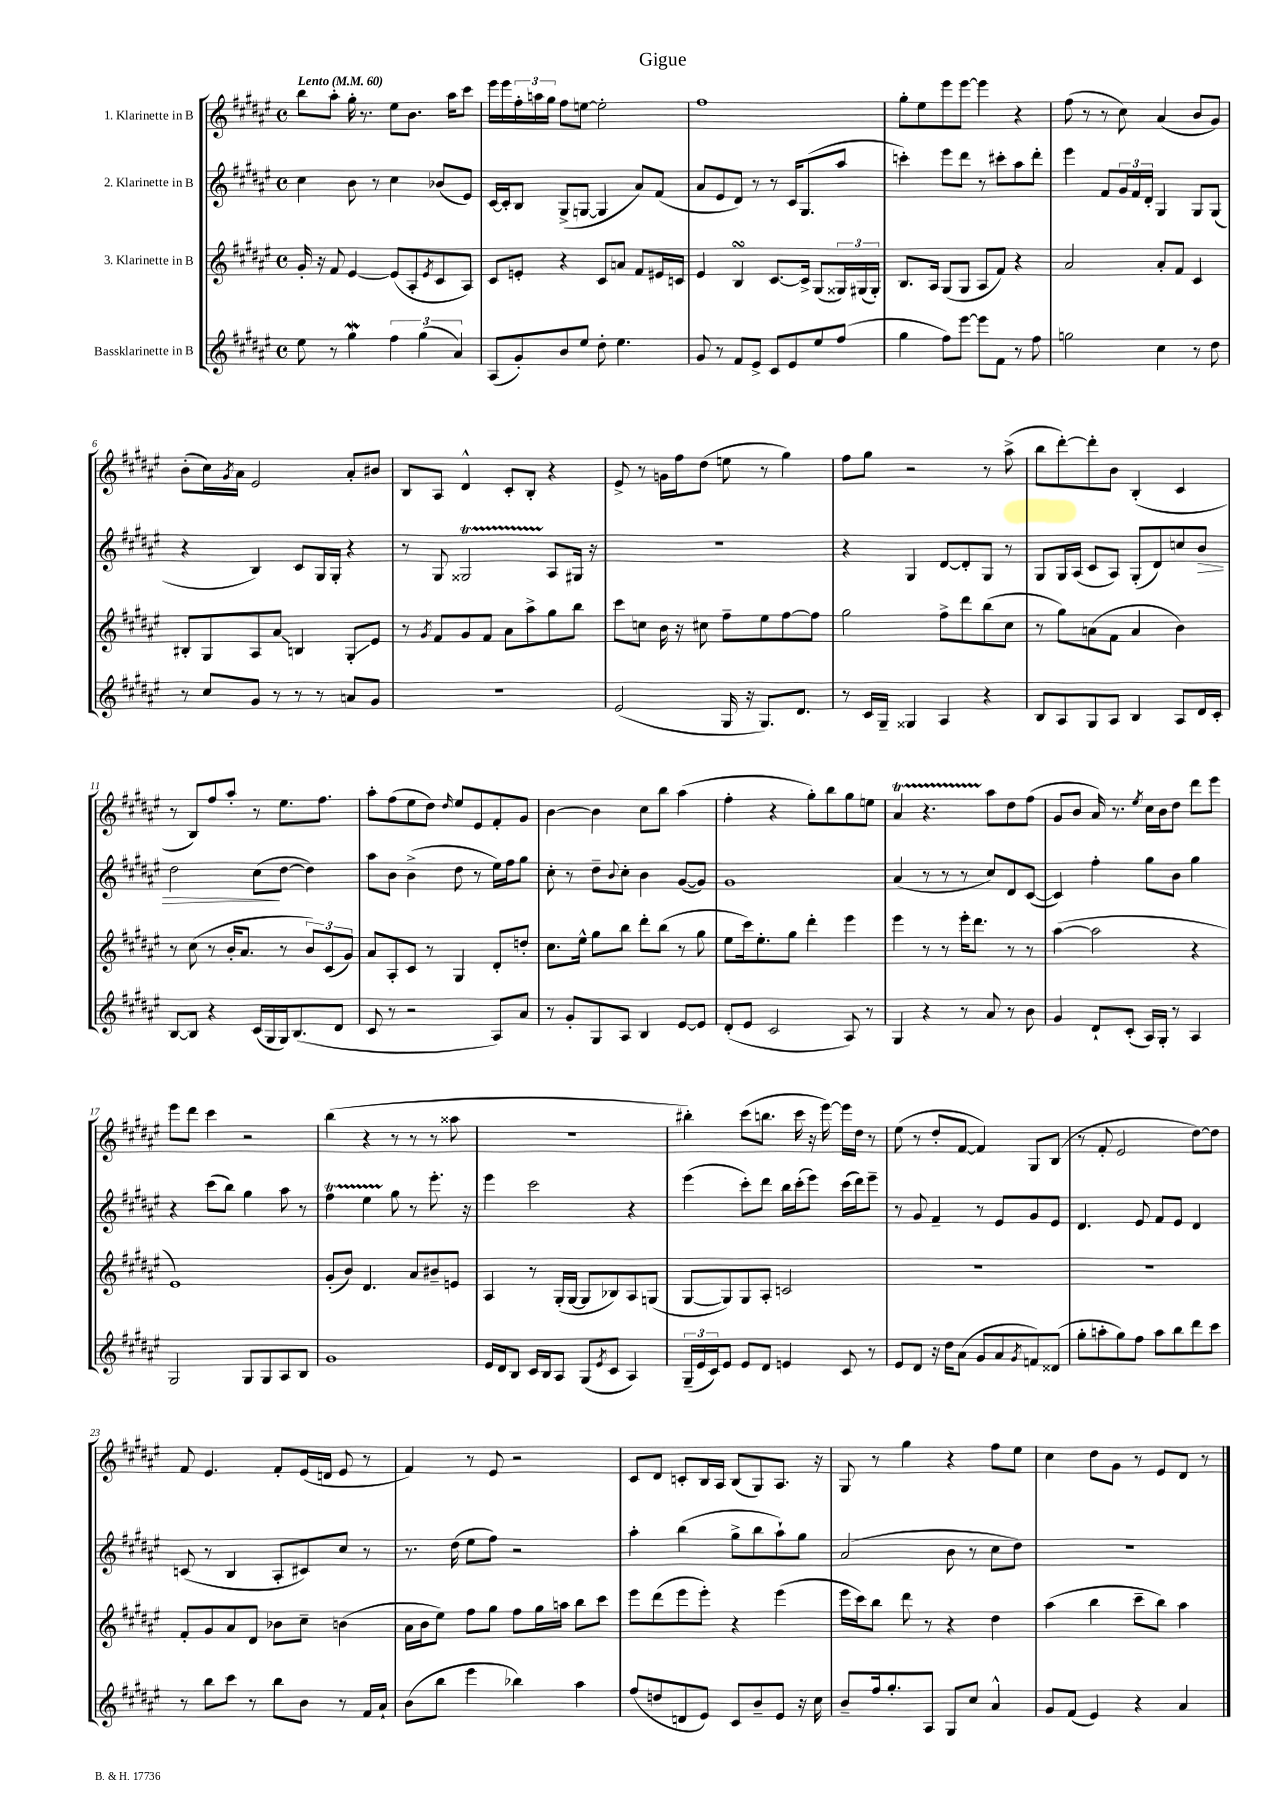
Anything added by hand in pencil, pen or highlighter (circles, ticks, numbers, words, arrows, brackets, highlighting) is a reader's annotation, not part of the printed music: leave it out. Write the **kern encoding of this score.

**kern	**kern	**kern	**kern
*staff4	*staff3	*staff2	*staff1
*clefG2	*clefG2	*clefG2	*clefG2
*k[f#c#g#d#a#e#]	*k[f#c#g#d#a#e#]	*k[f#c#g#d#a#e#]	*k[f#c#g#d#a#e#]
*M4/4	*M4/4	*M4/4	*M4/4
*met(c)	*met(c)	*met(c)	*met(c)
*MM60	*MM60	*MM60	*MM60
8ee#	16g#'	4cc#	8bb
.	16r	.	.
8r	8f#	.	8aa#'
4gg#	[4e#	8b	16gg#'
.	.	.	8.r
.	.	8r	.
6ff#	(8e#]	4cc#	8ee#
.	8A#'	.	8.b
(6gg#	.	.	.
.	8qe#	.	.
.	8c#	(8b-	.
.	.	.	16aa#
6a#)	.	.	.
.	8A#)	8e#)	8ccc#
=	=	=	=
(8A#	8c#	[16c#	16eee#
.	.	16c#']	16eee#
8g#')	8e'	8B	24ff#'
.	.	.	24aa
.	.	.	24gg#
8b	4r	(8G#^	8ff#
8ee#	.	[8G	[8ee
8dd#'	8c#	4G]	2ee']
4.ee#	8a	.	.
.	8f#	8a#)	.
.	16e#	(8f#	.
.	16c	.	.
=	=	=	=
8g#	4e#	8a#	1ff#
8r	.	8e#	.
8f#	4B	8d#)	.
8e#^	.	8r	.
8c#	[8.c#	8r	.
8e#	.	16c#	.
.	16c#^]	(8.G#	.
8ee#	(8G#	.	.
(8ff#	24G##)	8aa#	.
.	(24G#	.	.
.	24G#')	.	.
=	=	=	=
4gg#	8.B	4ccc')	8gg#'
.	.	.	8ee#
.	16A#	.	.
8ff#)	(8G#	8eee#	8eee#
[8eee#	8G#	8ddd#	[8eee#
8eee#]	8A#	8r	4eee#]
8f#	8f#)	8ccc#'	.
8r	4r	8aa#	4r
8ff#	.	8ddd#'	.
=	=	=	=
2gg	2a#	4eee#	(8ff#
.	.	.	8r
.	.	8f#	8r
.	.	24g#	8cc#)
.	.	24f#	.
.	.	24d#'	.
4cc#	8a#'	4G#	(4a#
.	8f#	.	.
8r	4c#	8G#	8b
8dd#	.	(8G#	8g#)
=	=	=	=
8r	8B#'	4r	(8b'
8cc#	8G#	.	16cc#)
.	.	.	8qg#
.	.	.	16a#
8g#	8A#	4B)	2e#
8r	8a#	.	.
8r	4B	8c#	.
8r	.	16G#	.
.	.	16G#'	.
8a	8G#'	4r	8a#'
8g#	8e#	.	8b#
=	=	=	=
1r	8r	8r	8B
.	8qg#	.	.
.	8f#	8G#	8A#
.	8g#	2G##	4d#^^
.	8f#	.	.
.	8a#	.	8c#'
.	8aa#^	.	8B'
.	8gg#	8A#	4r
.	8bb	16G#	.
.	.	16r	.
=	=	=	=
(2e#	8ccc#	1r	8e#^
.	8cc	.	8r
.	16b	.	16g
.	16r	.	16ff#
.	8cc#	.	(8dd#
16G#	8ff#~	.	8ee
16r	.	.	.
8.G#)	8ee#	.	8r
.	[8ff#	.	4gg#)
8.d#	.	.	.
.	8ff#]	.	.
=	=	=	=
8r	2gg#	4r	8ff#
16c#	.	.	8gg#
16G#~	.	.	.
4G##	.	4G#	2r
4A#	8ff#^	[8d#	.
.	8ddd#	8d#']	.
4r	(8bb	8G#	8r
.	8cc#	8r	(8aa#^
=	=	=	=
8B	8r	8G#	8bb
8A#	8gg#)	16G#	[8ddd#')
.	.	(16A#	.
8G#	(8a	8c#	8ddd#']
8A#	8f#	8A#)	8b
4B	4a	(8G#'	(4B'
.	.	8d#)	.
8A#	4b)	8cc	4c#
16d#	.	8b	.
16c#'	.	.	.
=	=	=	=
[8B	8r	2dd#	8r
8B]	(8cc#	.	8B)
4r	8r	.	8ff#
.	16b'	.	8aa#'
.	8.a#	.	.
(16c#	.	(8cc#	8r
16G#	.	.	.
16G#)	8r	[8dd#	8.ee#
(8.B	.	.	.
.	12b)	4dd#])	.
.	.	.	8.ff#
.	(12c#	.	.
8d#	.	.	.
.	12g#)	.	.
=	=	=	=
8c#	8a#	8aa#	8aa#'
8r	8A#'	8b	(8ff#
2r	8c#	(4b^	8ee#
.	8r	.	8dd#)
.	.	.	16qqdd#
.	4G#	8dd#	8ee#
.	.	8r	8e#
8A#)	8d#'	16ee#)	8f#'
.	.	16ff#	.
8a#	8dd'	8gg#	8g#
=	=	=	=
8r	8.cc#	8cc#'	[4b
8g#'	.	8r	.
.	16ee#^^	.	.
8G#	8gg#	8dd#~	4b]
.	.	8qqb	.
8A#	8bb	8cc#'	.
4B	8ddd#'	4b	8cc#
.	(8bb	.	8bb
[8e#	8r	([8g#	(4aa#
8e#]	8gg#	8g#])	.
=	=	=	=
(8d#'	8ee#	1g#	4ff#'
8e#	16ccc#)	.	.
.	8.ee#'	.	.
2c#	.	.	4r
.	8gg#	.	.
.	4ddd#'	.	8gg#')
.	.	.	8bb
8A#)	4eee#	.	8gg#
8r	.	.	8ee
=	=	=	=
4G#	4eee#	(4a#	4a#
4r	8r	8r	4.r
.	8r	8r	.
8r	16eee#'	8r	.
.	8.ddd#	.	.
8a#	.	8cc#)	8aa#
8r	8r	8d#	8dd#
8b	8r	([8c#	(8ff#
=	=	=	=
4g#	([4aa#	4c#])	8g#
.	.	.	8b
8d#`	2aa#]	4ff#'	16a#)
.	.	.	8.r
(8c#'	.	.	.
.	.	.	8qee#
16A#)	.	8gg#	16cc#
16G#'	.	.	16b
8r	.	8b	8dd#
4A#	4r	4gg#	8ddd#
.	.	.	8eee#
=	=	=	=
2G#	1e#)	4r	8eee#
.	.	.	8ddd#
.	.	(8ccc#	4ccc#
.	.	8bb)	.
8G#	.	4gg#	2r
8G#	.	.	.
8A#	.	8aa#	.
8B	.	8r	.
=	=	=	=
1g#	(8g#'	4ff#	(4bb
.	8b)	.	.
.	4.d#	4ee#	4r
.	.	8gg#	8r
.	8a#	8r	8r
.	8b#~	8.eee#'	8r
.	8e	.	8aa##
.	.	16r	.
=	=	=	=
16e#	4A#	4eee#	1r
16d#	.	.	.
8B	.	.	.
16c#	8r	2ccc#	.
16B	.	.	.
8A#	(16G#'	.	.
.	[16G#	.	.
(8G#	8G#]	.	.
8qe#	.	.	.
8c#	8B-)	.	.
4A#)	8A#	4r	.
.	(8G	.	.
=	=	=	=
(24G#~	[8G#	(4eee#	4bb#')
24e#	.	.	.
24c#)	.	.	.
8e#	8G#])	.	.
8e#	8G#	8ccc#')	(8ccc#
8d#	8A#'	8ddd#	8.bb
4e	2c	16bb	.
.	.	(16ccc#'	16ccc#
.	.	8eee#)	16r
.	.	.	[16eee#)
8c#	.	(16ccc#	16eee#]
.	.	16ddd#)	16dd#
8r	.	8eee#~	8r
=	=	=	=
8e#	1r	8r	(8ee#
8d#	.	8g#	8r
16r	.	4f#~	8dd#'
16dd#	.	.	.
(8a#	.	.	[8f#
8g#	.	8r	4f#])
8a#	.	8e#	.
8qg#	.	.	.
8f)	.	8g#	8G#
(8d##	.	8e#	(8B
=	=	=	=
8gg#'	1r	4.d#	8r
8aa'	.	.	8f#'
8gg#)	.	.	2e#
8ff#	.	8e#	.
8aa	.	8f#	.
8bb	.	8e#	.
8ddd#	.	4d#	[8dd#)
8ccc#	.	.	8dd#]
=	=	=	=
8r	8f#'	(8c	8f#
8bb	8g#	8r	4.e#
8ccc#	8a#	4B	.
8r	8d#	.	.
8bb	8b-	8A#'	8f#'
8b	8cc#~	8c#)	(16e#
.	.	.	16d
8r	(4b	8cc#	8e#
16f#	.	8r	8r
16a#`	.	.	.
=	=	=	=
(8b	16a#	8.r	4f#)
.	16b	.	.
8bb	8ee#)	.	.
.	.	(16dd#	.
4eee#	8ff#	8ee#	8r
.	8gg#	8ff#)	8e#
4bb-)	8ff#	2r	2r
.	16gg#	.	.
.	16aa	.	.
4aa#	8bb	.	.
.	8ccc#	.	.
=	=	=	=
(8ff#	8eee#	4aa#'	8c#
8dd	(8ddd#	.	8d#
8d	8eee#	(4bb	8c'
8e#)	8eee#')	.	16B
.	.	.	16A#
8c#	4r	8gg#^	(8B
8b~	.	8bb	8G#)
8e#	(4eee#	8aa#`)	8.A#
16r	.	8gg#	.
16cc#	.	.	16r
=	=	=	=
8b~	16eee#	(2a#	8G#
.	16ccc#)	.	.
16ff#	8bb	.	8r
8.gg#'	.	.	.
.	8ddd#	.	4gg#
8A#	8r	.	.
8G#	4r	8b	4r
8cc#	.	8r	.
4a#^^	4dd#	8cc#	8ff#
.	.	8dd#)	8ee#
=	=	=	=
8g#	(4aa#	1r	4cc#
(8f#	.	.	.
4e#)	4bb	.	8dd#
.	.	.	8g#
4r	8ccc#~	.	8r
.	8bb)	.	8e#
4a#	4aa#	.	8d#
.	.	.	8r
==	==	==	==
*-	*-	*-	*-
